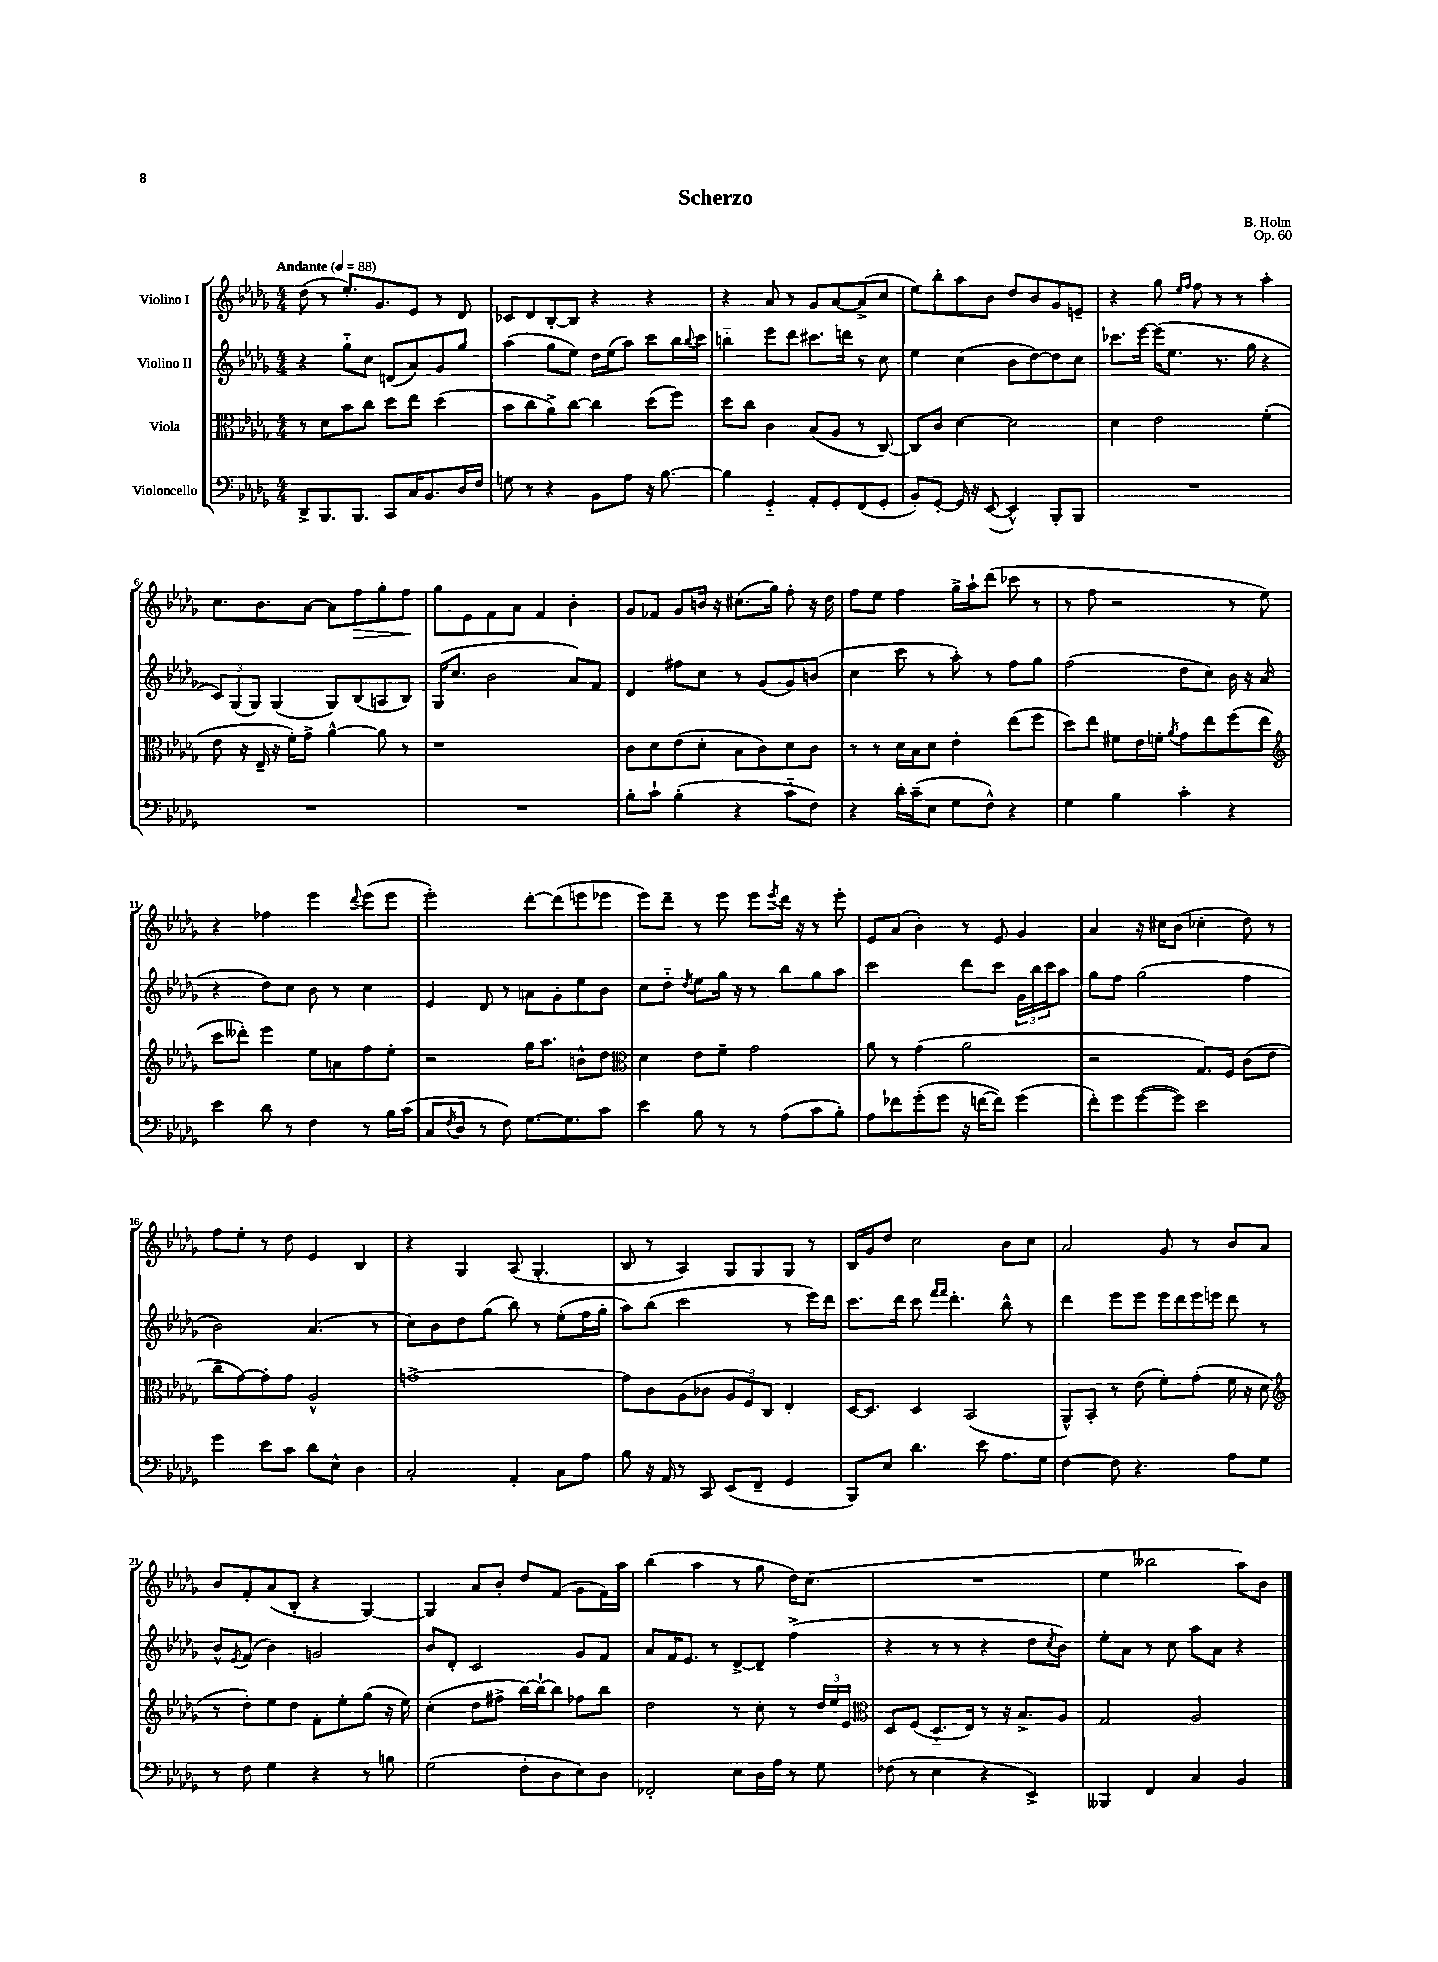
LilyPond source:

\header { title = "Scherzo" composer = "B. Holm" opus = "Op. 60" }
<<
\new StaffGroup <<
\new Staff = "s0" \with { instrumentName = "Violino I" } {
    \clef treble \key des \major \numericTimeSignature \time 4/4 \tempo "Andante" 4 = 88
    des''8( r8 ees''8.-.) ges'8. ees'8 r8 des'8 |
    ces'8 des'8 bes8~-. bes8 r4 r4 |
    r4 aes'8 r8 ges'8 aes'8~ aes'8->( c''8 |
    ees''8) bes''8-. aes''8 bes'8 des''8 bes'8 ges'8 e'8-- |
    r4 ges''8 \grace { ees''16 f''16 } f''8 r8 r8 aes''4-. |
    c''8. bes'8. aes'8~ aes'8 f''8\> ges''8-. f''8\! |
    ges''8 ees'8 f'8 aes'8 f'4 bes'4-. |
    ges'8 fes'8 ges'8 b'16 r16 cis''8.( ges''16) f''8-. r16 des''16 |
    f''8 ees''8 f''4 ges''16-> aes''16-! des'''8( ces'''8 r8 |
    r8 f''8 r2 r8 ees''8) |
    r4 fes''4 ees'''4 \appoggiatura { des'''8 } ees'''8( ees'''8 |
    ees'''2-.) des'''8~-. des'''8( e'''8 ees'''8 |
    ees'''8) des'''8-- r8 ees'''8 ees'''8 \acciaccatura { ees'''8 } des'''16 r16 r8 ees'''8-. |
    ees'8 aes'8( bes'4-.) r8 ees'8 ges'4 |
    aes'4 r16 cis''16 bes'8( ces''4-. des''8) r8 |
    f''8 ees''8-. r8 des''8 ees'4 bes4 |
    r4 ges4 aes8( ges4.-. |
    bes8 r8 aes4) ges8 ges8 ges8 r8 |
    bes16 ges'16 des''8 c''2 bes'8 c''8 |
    aes'2 ges'8 r8 bes'8 aes'8 |
    bes'8 f'8-. aes'8( bes8-. r4 ges4~) |
    ges4 aes'8 bes'8-. des''8 f'8( ges'8 f'16) aes''16 |
    bes''4( aes''4 r8 ges''8 des''16) c''8.( |
    R1 |
    ees''4 beses''2 aes''8) bes'8 \bar "|." |
}
\new Staff = "s1" \with { instrumentName = "Violino II" } {
    \clef treble \key des \major \numericTimeSignature \time 4/4
    r4 ges''8-_ c''8 d'8( aes'8) ges'8 ges''8 |
    aes''4( ges''8 ees''8) des''16 ees''16( aes''8) c'''8 bes''16 \appoggiatura { bes''8 } c'''16 |
    b''4-_ ees'''8 des'''8 cis'''8. d'''16 r8 c''8 |
    ees''4 c''4( bes'8 des''8~) des''8 c''8 |
    ces'''8. ees'''16~ ees'''16( ees''8. r8. ges''16 r4 |
    \tuplet 3/2 { c'8) ges8( ges8) } ges4( ges8) bes8( a8 bes8) |
    ges16( c''8. bes'2 aes'8) f'8 |
    des'4 fis''8 c''8 r8 ges'8( ges'8) b'8( |
    c''4 c'''8 r8 aes''8-.) r8 f''8 ges''8 |
    f''2( des''8 c''8) bes'16 r16 aes'8( |
    r4 des''8) c''8 bes'8 r8 c''4 |
    ees'4 des'8 r8 a'8 ges'8-. ees''8 bes'8 |
    c''8 des''8-_ \acciaccatura { des''8 } ees''8 ges''16 r16 r8 bes''8 ges''8 aes''8 |
    c'''2 des'''8 c'''8 \tuplet 3/2 { ges'16 bes''16 c'''16 } aes''8 |
    ges''8 f''8 ges''2( f''4 |
    bes'2) aes'4.( r8 |
    c''8) bes'8 des''8 ges''8( bes''8) r8 ees''8-.( f''16 ges''16-. |
    aes''8) bes''8( c'''2 r8 ees'''16) des'''16 |
    c'''8. des'''16 c'''8 \grace { f'''16 f'''16 } des'''4.-. bes''8-^ r8 |
    des'''4 ees'''8 ees'''8 ees'''16 des'''16 ees'''16 e'''16 des'''8 r8 |
    bes'8-^ \acciaccatura { ees'8 } f'8( bes'4) g'2 |
    bes'8 des'8-. c'2 ges'8 f'8 |
    aes'8 f'16 ees'8. r8 des'8~-> des'8-- f''4->( |
    r4 r8 r8 r4 des''8 \acciaccatura { c''8 } bes'8) |
    ees''8-. aes'8 r8 c''8 aes''8 aes'8 r4 \bar "|." |
}
\new Staff = "s2" \with { instrumentName = "Viola" } {
    \clef alto \key des \major \numericTimeSignature \time 4/4
    r8 des'8 bes'8 c''8 des''8 ees''8 des''4( |
    bes'8 c''8 aes'8->) c''8~ c''4 des''8( f''8) |
    des''8 c''8 c'4 bes8( aes8 r8 c8~) |
    c8 c'8 des'4~ des'2 |
    des'4 ees'2 f'4-.( |
    ees'8 r16 ees16-- r16 f'16-.) ges'8-> aes'4~-^ aes'8 r8 |
    r1 |
    c'8 des'8 ees'8( des'8-. bes8 c'8) des'8 c'8 |
    r8 r8 des'16 bes16 des'8 ees'4-. ees''8( f''8 |
    des''8) ees''8 fis'8 ees'16 f'16-. \acciaccatura { aes'8 } ges'8 ees''8 f''8( ees''8 |
    \clef treble c'''8 deses'''8-.) ees'''4 ees''8 a'8 f''8 ees''8-. |
    r2 ges''16 aes''8. b'8-^ des''8 |
    \clef alto des'4 ees'8 f'8-- ges'2 |
    aes'8 r8 ges'4( aes'2 |
    r2 ges8.) f16 c'8( ees'8 |
    c''8-- ges'8~) ges'8-. ges'8 aes2-^ |
    g'1~-> |
    g'8 c'8 aes8( ces'8 \tuplet 3/2 { aes8 f8) c8 } ees4-. |
    des16~ des8. des4 bes,2( |
    aes,8-^) bes,8-. r8 ees'8( f'8-.) ges'8-.( f'16 r16 des'8 |
    \clef treble r8 des''8-.) ees''8 des''8 f'8-. ees''8-. ges''8( r16 ees''16) |
    c''4-.( des''8 fis''8-> bes''16~) bes''16~-! bes''8 fes''8 bes''8 |
    des''2 r8 c''8-. r8 \tuplet 3/2 { des''16 ees''16 ees'16 } |
    \clef alto des8 f8( des8.-_ ees16) r8 r16 bes8.-> aes8 |
    ges2 aes2 \bar "|." |
}
\new Staff = "s3" \with { instrumentName = "Violoncello" } {
    \clef bass \key des \major \numericTimeSignature \time 4/4
    des,8-> bes,,8. bes,,8. c,8 c16 bes,8. des16 f16 |
    g8 r8 r4 bes,8 aes8 r16 bes8.~ |
    bes4 ges,4-_ aes,8-. ges,8-. f,8( ges,8-. |
    bes,8-.) ges,8~-. ges,16 r16 ees,8~( ees,4-^) bes,,8-. bes,,8 |
    R1 |
    R1 |
    R1 |
    bes8-. c'8-! bes4-.( r4 c'8-_ f8) |
    r4 des'16-. c'16--( ees8 ges8 f8-^) r4 |
    ges4 bes4 c'4-. r4 |
    ees'4 des'8 r8 f4 r8 bes16 c'16( |
    c8 \acciaccatura { f8 } des8 r8 f8) ges8.~ ges8. c'8 |
    ees'4 bes8 r8 r8 aes8( c'8 bes8-.) |
    aes8 fes'8 ges'8-.( ges'8 r16 f'16~ f'8) ges'4( |
    f'8-.) ges'8 ges'8~( ges'8) ees'2 |
    ges'4 ees'8 c'8 des'8 ees8-^ des4 |
    c2-. aes,4-. c8 aes8 |
    bes8 r16 aes,16 r8 c,8 ees,8( f,8-- ges,4 |
    bes,,8) ees8 des'4. ees'8 aes8. ges16 |
    f4~ f8 r4. aes8 ges8 |
    r8 f8 ges4 r4 r8 b8 |
    ges2( f8-. des8 ees8) des8 |
    fes,2-. ees8 des16 aes16 r8 ges8 |
    fes8( r8 ees4 r4 ees,4->) |
    beses,,4 f,4 c4 bes,4 \bar "|." |
}
>>
>>
